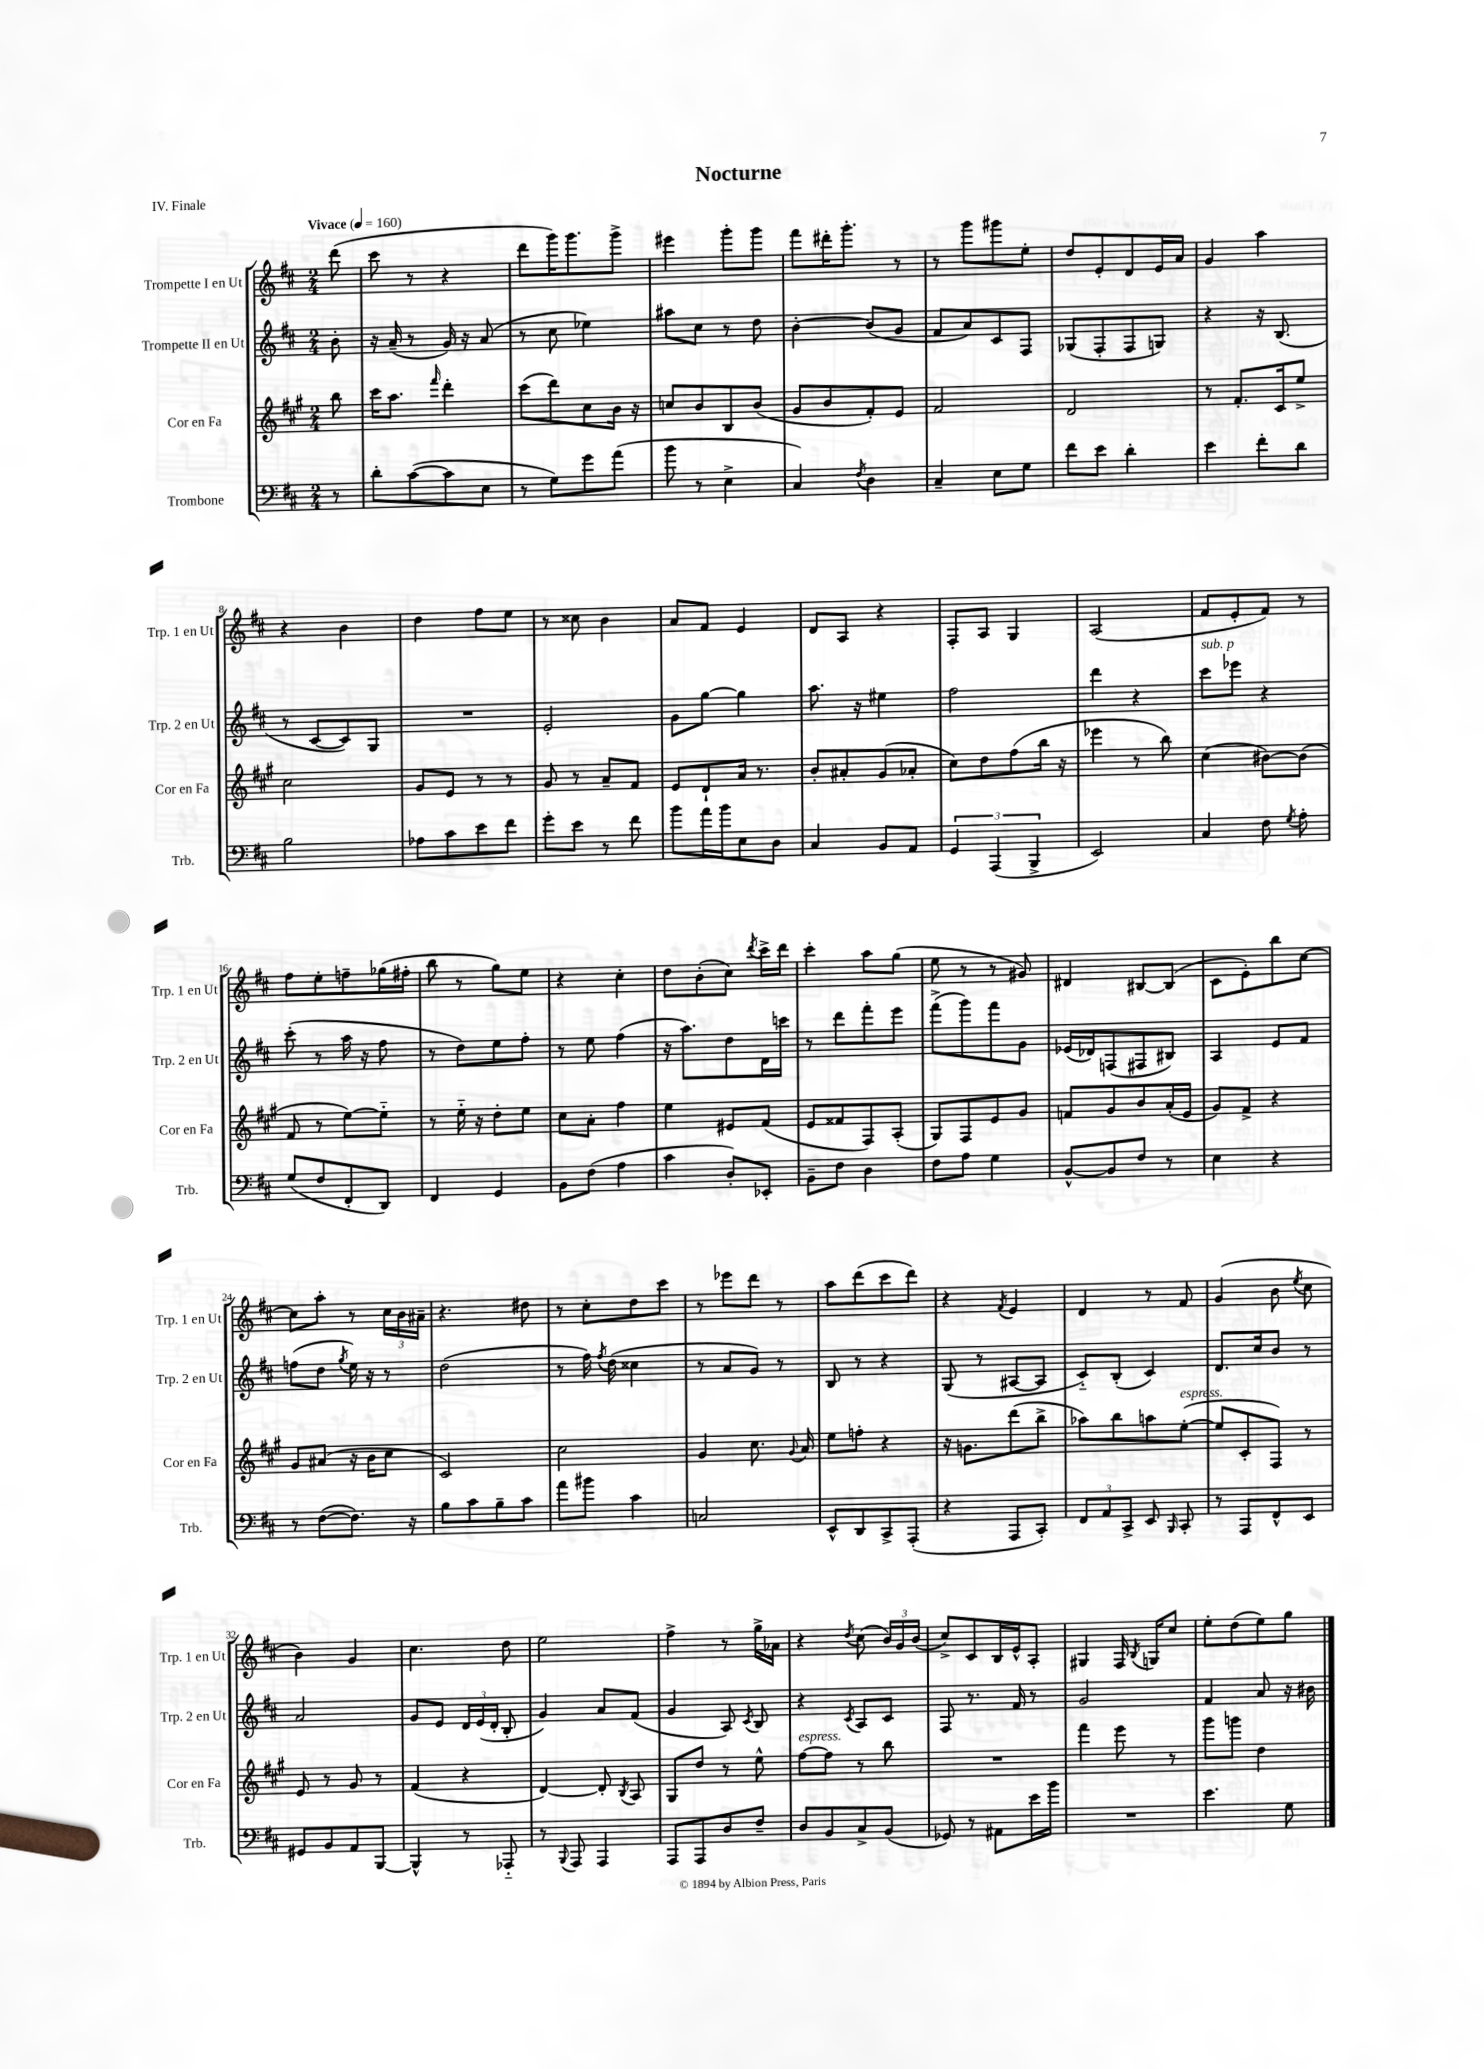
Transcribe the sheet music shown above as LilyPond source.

\header { title = "Nocturne" piece = "IV. Finale" }
<<
\new StaffGroup <<
\new Staff = "s0" \with { instrumentName = "Trompette I en Ut" shortInstrumentName = "Trp. 1 en Ut" } {
    \clef treble \key d \major \numericTimeSignature \time 2/4 \partial 8 \tempo "Vivace" 4 = 160
    \autoBeamOff d'''8( |
    cis'''8 r8 r4 |
    d'''8[ g'''16) g'''8. g'''8]-> |
    eis'''4 g'''8[-. g'''8] |
    fis'''8[ dis'''16-. g'''8.]-. r8 |
    r8 g'''8[ gis'''8 e''8]-. |
    d''8[ e'8-. d'8 e'16 a'16] |
    g'4 a''4 |
    r4 b'4 |
    d''4 fis''8[ e''8] |
    r8 cisis''8 b'4 |
    a'8[ fis'8] e'4 |
    d'8[ a8] r4 |
    fis8[-. a8] g4 |
    a2( |
    fis'8[ e'8-. fis'8]) r8 |
    fis''8[ e''8-. f''8-- ges''16( fis''16]-. |
    b''8 r8 g''8[) e''8] |
    r4 cis''4-. |
    d''8[ b'8-.( cis''8]) \acciaccatura { d'''8 } cis'''16[-> d'''16] |
    cis'''4-. a''8[ g''8]( |
    e''8 r8 r8 gis'8) |
    dis'4 bis8[~ bis8]( |
    cis'8[ e'8-.) b''8 cis''8]~ |
    cis''8[ a''8]-. r8 \tuplet 3/2 { cis''16[ b'16 ais'16]-- } |
    r4. dis''8 |
    r8 cis''8[-. d''8 cis'''8] |
    r8 ees'''8[ d'''8] r8 |
    a''8[ d'''8( cis'''8 d'''8]) |
    r4 \acciaccatura { fis'8 } e'4 |
    d'4 r8 fis'8 |
    g'4( b'8 \acciaccatura { e''8 } cis''8 |
    b'4) g'4 |
    cis''4. d''8 |
    e''2 |
    fis''4-> r8 g''16[-> aes'16] |
    r4 \acciaccatura { d''8 } cis''8( \tuplet 3/2 { b'16[) g'16 b'16]( } |
    cis''8[->) cis'8 b16 e'16-^ a8]-. |
    gis4 fis16 \acciaccatura { b8 } g16[ cis''8] |
    e''8[-. d''8( e''8) g''8] \bar "|." |
}
\new Staff = "s1" \with { instrumentName = "Trompette II en Ut" shortInstrumentName = "Trp. 2 en Ut" } {
    \clef treble \key d \major \numericTimeSignature \time 2/4 \partial 8
    \autoBeamOff b'8-. |
    r16 a'16--( r8 g'16) r16 a'8( |
    r8 cis''8 ees''4) |
    ais''8[ cis''8] r8 d''8 |
    b'4~-. b'8[( g'8] |
    fis'8[ a'8) cis'8 fis8] |
    ges8[( fis8-. fis8 g8]) |
    r4 r16 b8.( |
    r8 cis'8[~ cis'8) g8] |
    R2 |
    e'2-. |
    g'8[ g''8]~ g''4 |
    a''8. r16 eis''4 |
    fis''2 |
    d'''4 r4 |
    cis'''8[^\markup { \italic "sub. p" } ees'''8] r4 |
    cis'''8-.( r8 a''16 r16 fis''8 |
    r8 d''8[) e''8 fis''8]-. |
    r8 e''8 fis''4( |
    r16 a''8.[) d''8 d'16 c'''16] |
    r8 d'''8[ fis'''8-. e'''8] |
    fis'''8[->( g'''8) fis'''8 g'8] |
    ees'16[( des'16) f8( fis8 bis8]) |
    a4 e'8[ fis'8] |
    f''8[( d''8] \acciaccatura { g''8 } e''16) r16 r8 |
    d''2( |
    r8 fis''16) \acciaccatura { fis''8 } d''16( cisis''4 |
    r8 a'8[ g'8]) r8 |
    b8 r8 r4 |
    g8( r8 ais8[~ ais8] |
    cis'8[-_) b8]-.( cis'4) |
    d'8.[ cis''16 b'8] r8 |
    a'2 |
    g'8[ e'8] \tuplet 3/2 { d'16[ e'16( d'16]-. } b8-. |
    g'4) a'8[ fis'8]( |
    g'4 a8) \acciaccatura { cis'8 } b8 |
    r4 \acciaccatura { cis'8 } a8[ cis'8] |
    fis8 r8. fis'16 r8 |
    g'2 |
    fis'4 a'8 r16 bis'16 \bar "|." |
}
\new Staff = "s2" \with { instrumentName = "Cor en Fa" shortInstrumentName = "Cor en Fa" } {
    \clef treble \key a \major \numericTimeSignature \time 2/4 \partial 8
    \autoBeamOff b''8 |
    cis'''16[ a''8.] \grace { fis'''16 } d'''4-. |
    cis'''8[( d'''8) cis''8 b'16] r16 |
    c''8[ b'8 b8 b'8]( |
    gis'8[ b'8 fis'8-.) e'8] |
    fis'2 |
    d'2 |
    r8 fis'8.[-. cis'16 e''8]-> |
    cis''2 |
    gis'8[ e'8] r8 r8 |
    gis'8 r8 a'8[-- fis'8] |
    e'8[ d'8-! a'16] r8. |
    b'8[-. ais'8-. gis'8( aes'8]-. |
    cis''8[) d''8 fis''8( b''16] r16 |
    ees'''4 r8 b''8) |
    cis''4( bis'8[~) bis'8]( |
    fis'8 r8 e''8[~) e''8]-_ |
    r8 e''16-_ r16 d''8[-. e''8] |
    cis''8[ a'8]-. fis''4 |
    e''4 eis'8[ fis'8]( |
    e'8[ fisis'8 fis8) a8]-.( |
    gis8[) fis8 e'8 gis'8] |
    f'8[ gis'8 b'8 a'16-.( e'16] |
    gis'8[) fis'8]-> r4 |
    gis'8[ ais'8]( r16 b'16[ cis''8] |
    cis'2) |
    cis''2 |
    gis'4 cis''8. \appoggiatura { gis'8 } a'16 |
    e''8[ f''8]-. r4 |
    r16 g'8.[ d'''8( b''8]-> |
    aes''8[) b''8 a''8 e''8]~-.^\markup { \italic "espress." }( |
    e''8[ cis'8-. fis8]) r8 |
    e'8 r8 gis'8 r8 |
    fis'4( r4 |
    d'4~) d'8-. \acciaccatura { b8 } a8 |
    gis8[ d''8] r8 e''8-^ |
    fis''8[~^\markup { \italic "espress." } fis''8] r8 b''8 |
    R2 |
    fis'''4 e'''8 r8 |
    gis'''8[ g'''8] d''4 \bar "|." |
}
\new Staff = "s3" \with { instrumentName = "Trombone" shortInstrumentName = "Trb." } {
    \clef bass \key d \major \numericTimeSignature \time 2/4 \partial 8
    \autoBeamOff r8 |
    d'8[-. cis'8~( cis'8 e8] |
    r8 g8[) g'8 a'8]( |
    b'8 r8 e4-> |
    cis4) \acciaccatura { fis8 } d4 |
    cis4-- e8[ g8] |
    fis'8[ e'8] d'4-. |
    e'4 fis'8[-. d'8] |
    b2 |
    aes8[ cis'8 e'8 fis'8] |
    g'8[-. e'8] r8 fis'8 |
    b'8[ a'16 b'16 e8 d8] |
    cis4 b,8[ a,8] |
    \tuplet 3/2 { g,4 a,,4( b,,4-> } |
    e,2) |
    cis4 fis8 \acciaccatura { g8 } a8-. |
    g8[( fis8 fis,8-. d,8]) |
    fis,4 g,4 |
    b,8[ fis8]( a4 |
    cis'4 d8[-.) ees,8]-. |
    b,8[-- fis8] d4 |
    fis8[ a8] g4 |
    b,8[~-^ b,8 fis8] r8 |
    e4 r4 |
    r8 fis8[~( fis8.]) r16 |
    b8[ cis'8 b8-- cis'8] |
    a'8[ bis'8] cis'4 |
    c2 |
    e,8[-^ d,8 cis,8-> a,,8]-.( |
    r4 a,,8[ cis,8]-.) |
    \tuplet 3/2 { fis,8[ a,8 cis,8]-> } e,8 \grace { b,,16 } cis,8-. |
    r8 a,,8[ fis,8-^ e,8] |
    gis,8[ b,8 a,8 b,,8]~ |
    b,,4-^ r8 aes,,8-_ |
    r8 \appoggiatura { b,,8 } a,,8 a,,4 |
    a,,8[ a,,8 d8 fis8]-- |
    d8[ b,8 cis8-> b,8]( |
    ges,8) r8 ais,8[ e'16 b'16] |
    R2 |
    e'4. g8 \bar "|." |
}
>>
>>
